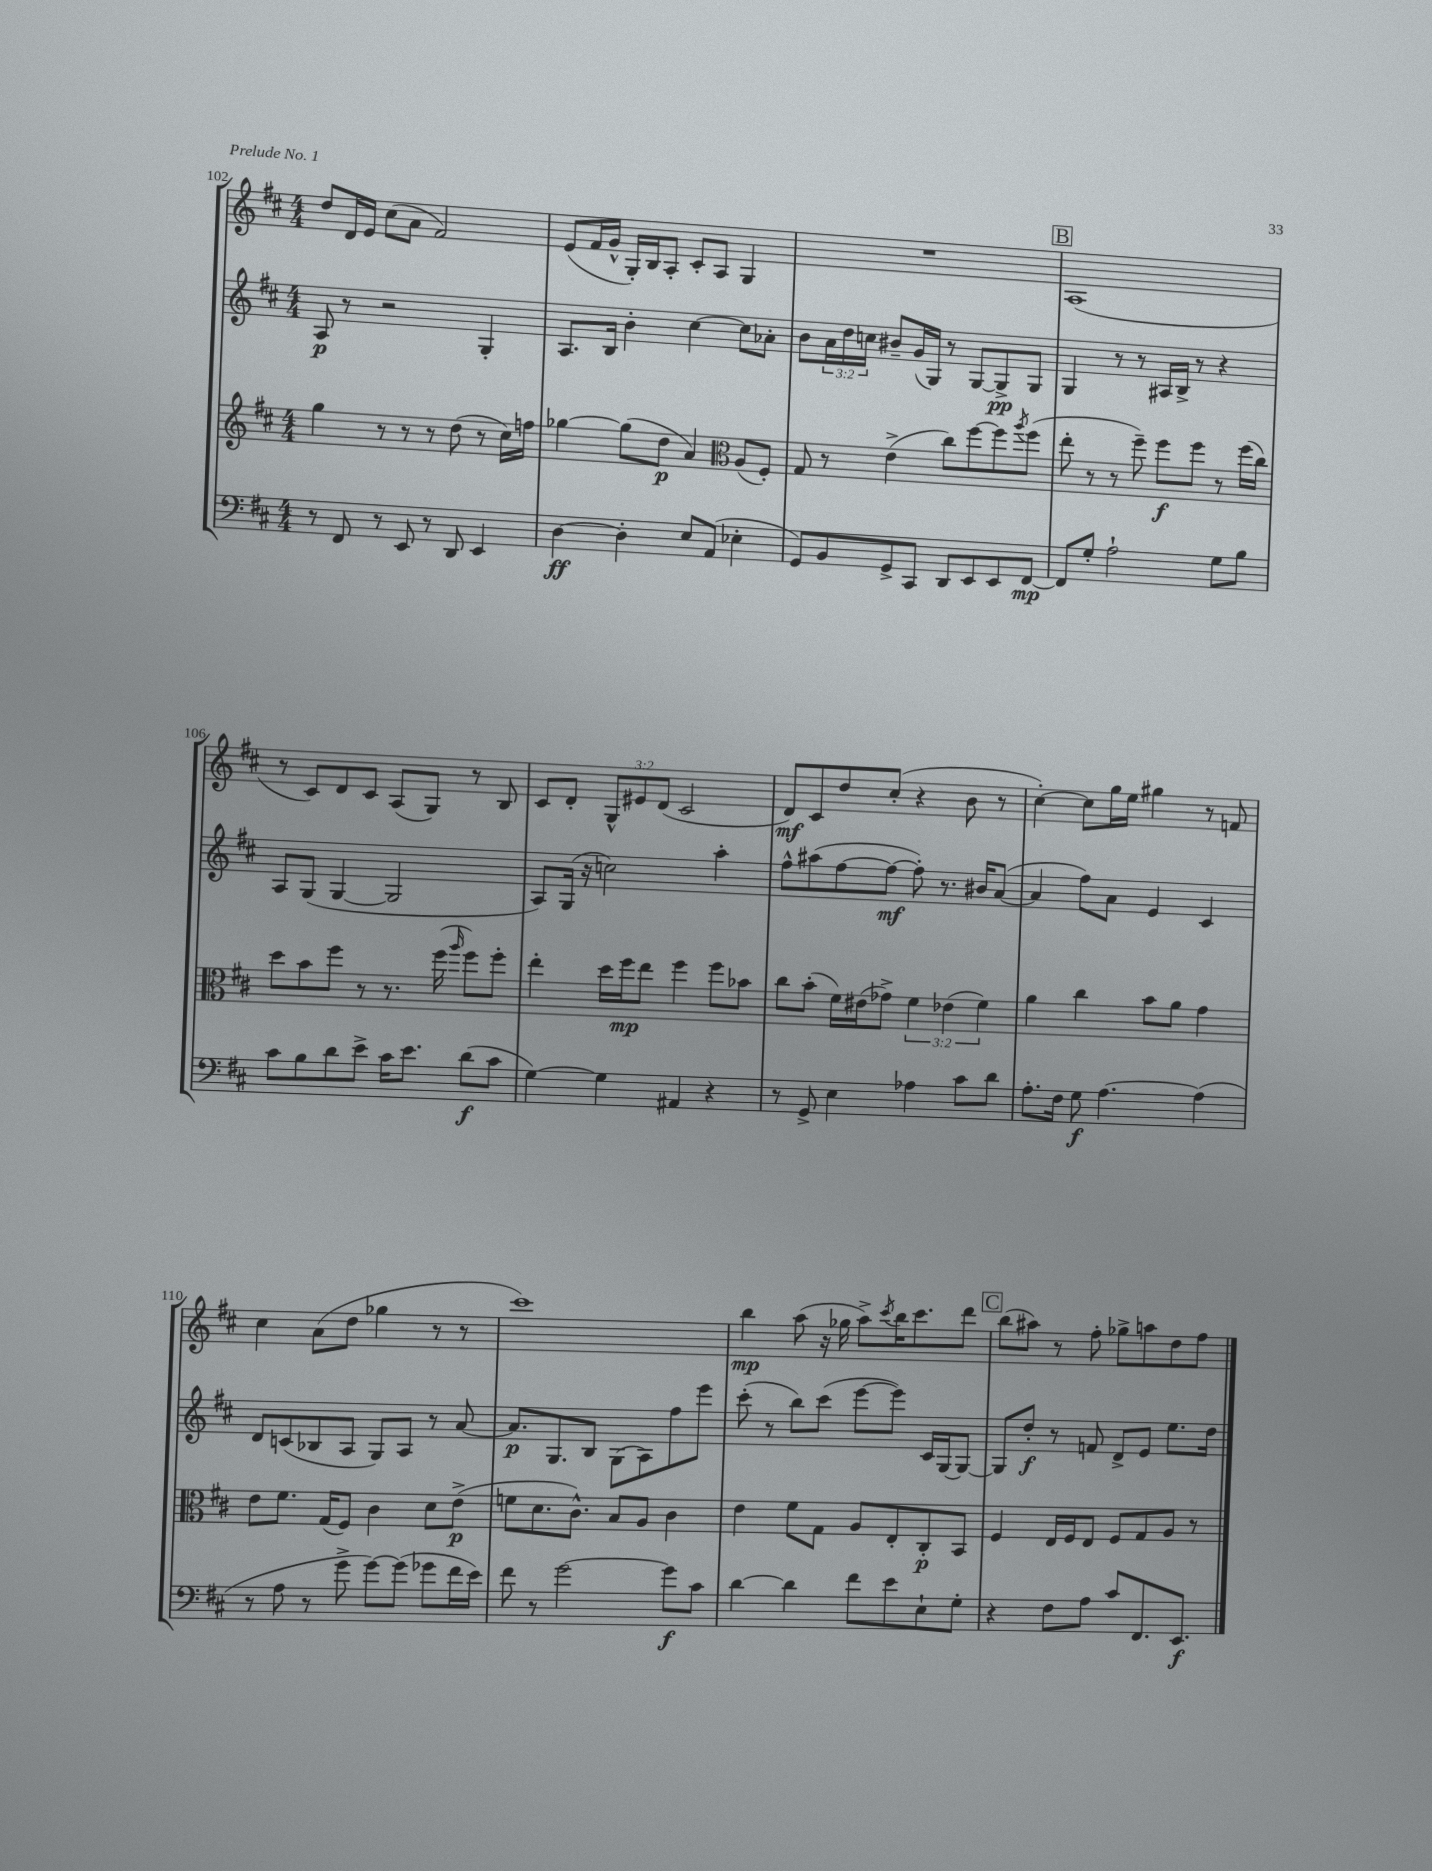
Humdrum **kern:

**kern	**kern	**kern	**kern
*staff4	*staff3	*staff2	*staff1
*clefF4	*clefG2	*clefG2	*clefG2
*k[f#c#]	*k[f#c#]	*k[f#c#]	*k[f#c#]
*M4/4	*M4/4	*M4/4	*M4/4
8r	4gg	8A	8dd
8FF#	.	8r	16d
.	.	.	16e
8r	8r	2r	(8cc#
8EE	8r	.	8a
8r	8r	.	2f#)
8DD	(8dd	.	.
4EE	8r	4G'	.
.	16cc#)	.	.
.	16ff	.	.
=	=	=	=
[4D	[4gg-	8.A	(8e
.	.	.	16f#
.	.	16B	16g^^
4D']	(8gg-]	4b'	16G')
.	.	.	16B
.	8dd	.	8A'
8E	4a)	[4cc#	8c#'
(8AA	.	.	8A
*	*clefC3	*	*
4E-'	(8A	8cc#]	4G
.	8F#')	8a-'	.
=	=	=	=
8GG)	8G	8b	1r
8BB	8r	24a	.
.	.	24dd	.
.	.	24cc	.
8GG^	(4e^	8b#~	.
8CC#	.	(16g	.
.	.	16G)	.
8DD	8cc#)	8r	.
8EE	[8ff#	[8G	.
8EE	8ff#]	8G^]	.
.	8qaa	.	.
[8FF#	(8ff#	8G	.
=	=	=	=
8FF#]	8ee'	4G	(1A
8G'	8r	.	.
2A`	8r	8r	.
.	8ff#~)	8r	.
.	8ff#	16A#	.
.	.	16B^	.
.	8ff#	8r	.
8G	8r	4r	.
8B	(16ff#	.	.
.	16cc#)	.	.
=	=	=	=
8c#	8dd	8A	8r
8B	8b	(8G	8c#)
8d	8ff#	[4G	8d
8e^	8r	.	8c#
16c#	8.r	2G]	(8A
8.e	.	.	.
.	.	.	8G)
.	(16ff#	.	.
.	16qqaa	.	.
(8d	8ff#)	.	8r
8c#	8ff#'	.	8B
=	=	=	=
[4G)	4ee'	8A)	8c#
.	.	(16G	8d'
.	.	16r	.
4G]	16dd	2cc)	12G^^
.	16ff#	.	.
.	.	.	12e#
.	8ee	.	.
.	.	.	(12d
4AA#	4ff#	.	2c#
4r	8ff#	4aa'	.
.	8b-	.	.
=	=	=	=
8r	8cc#	8ff#^^	8d)
8GG^	(8b'	(8aa#	8c#
4E	16f#)	[8ff#	8dd
.	(16e#	.	.
.	8g-^)	8ff#_	(8cc#'
4A-	6f#	8ff#'])	4r
.	.	8.r	.
.	(6e-	.	.
8c#	.	.	8b
.	.	16b#	.
.	6f#)	.	.
8d	.	([8a	8r
=	=	=	=
8.A'	4a	4a]	[4cc#')
16F#	.	.	.
8G	4cc#	8ff#)	8cc#]
[4.A	.	8a	16gg
.	.	.	16ee
.	8b	4e	4gg#
.	8a	.	.
(4A]	4g	4c#	8r
.	.	.	8f
=	=	=	=
8r	8e	8d	4cc#
8A	8.f#	(8c	.
8r	.	8B-	(8a
.	(16G	.	.
8g^	8F#)	8A	8dd
[8g)	4c#	8G)	4gg-
(8g]	.	8A	.
8g-	8d	8r	8r
16f#	(8e^	[8a	8r
16e)	.	.	.
=	=	=	=
8f#	8f	8.a]	1ccc#)
8r	8.d	.	.
.	.	8.G	.
[2g	.	.	.
.	8.c#^^)	.	.
.	.	8B	.
.	8B	(8G	.
.	8A	8A)	.
8g]	4c#	8ff#	.
8c#	.	8eee	.
=	=	=	=
[4d	4e	(8ccc#'	4bb
.	.	8r	.
4d]	8f#	8bb)	(8aa
.	8G	(8ccc#	16r
.	.	.	16gg-
8f#	8A	[8eee	8aa^)
.	.	.	8qccc#
8e	8E'	8eee])	16bb
.	.	.	8.ccc#
8E`	8C#'	16c#	.
.	.	[16G	.
8G'	8BB	8G_	8ddd
=	=	=	=
4r	4F#	8G]	(8bb
.	.	8dd'	8aa#)
8F#	16E	8r	8r
.	16F#	.	.
8A	8E	8f	8ff#'
8c#	8F#	8d^	8gg-^
8.FF#	8G	8e	8aa
.	8A	8.ee	8dd
8.EE	.	.	.
.	8r	.	8ff#
.	.	16dd	.
==	==	==	==
*-	*-	*-	*-
